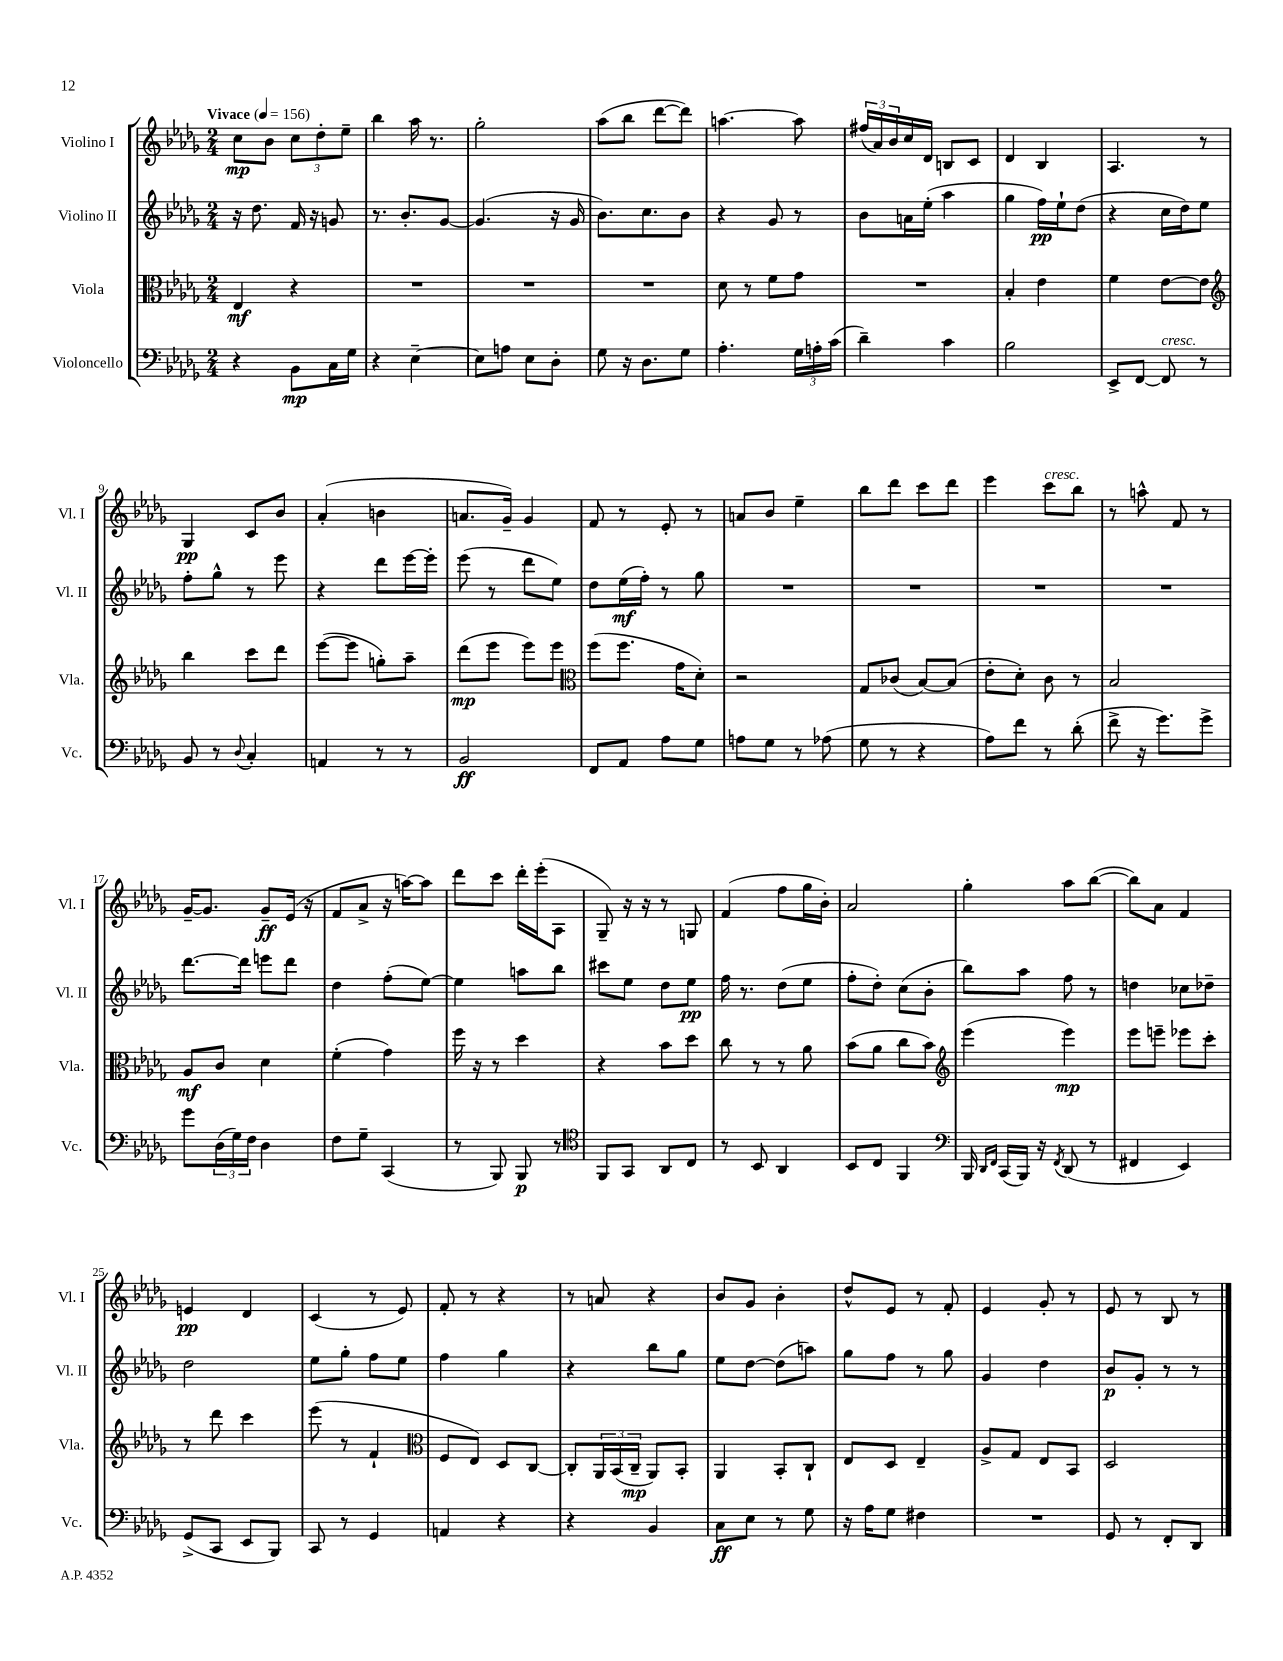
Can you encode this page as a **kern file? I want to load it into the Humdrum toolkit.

**kern	**dynam	**kern	**dynam	**kern	**dynam	**kern	**dynam
*part4	*part4	*part3	*part3	*part2	*part2	*part1	*part1
*staff4	*staff4	*staff3	*staff3	*staff2	*staff2	*staff1	*staff1
*I"Violoncello	*	*I"Viola	*	*I"Violino II	*	*I"Violino I	*
*I'Vc.	*	*I'Vla.	*	*I'Vl. II	*	*I'Vl. I	*
*clefF4	*	*clefC3	*	*clefG2	*	*clefG2	*
*k[b-e-a-d-g-]	*	*k[b-e-a-d-g-]	*	*k[b-e-a-d-g-]	*	*k[b-e-a-d-g-]	*
*M2/4	*	*M2/4	*	*M2/4	*	*M2/4	*
*MM156	*	*MM156	*	*MM156	*	*MM156	*
=1	=1	=1	=1	=1	=1	=1	=1
!	!	!	!	!	!	!LO:TX:a:B:t=Vivace	!
4r	.	4E-/	mf	16r	.	8cc\L	mp
.	.	.	.	8.dd-\	.	.	.
.	.	.	.	.	.	8b-\J	.
8BB-\L	mp	4r	.	16f/	.	12cc\L	.
.	.	.	.	16r	.	.	.
.	.	.	.	.	.	12dd-'\	.
16C\L	.	.	.	8gn/	.	.	.
.	.	.	.	.	.	12ee-~\J	.
16G-\JJ	.	.	.	.	.	.	.
=2	=2	=2	=2	=2	=2	=2	=2
4r	.	2r	.	8.r	.	4bb-\	.
.	.	.	.	8.b-'/L	.	.	.
[4E-~\	.	.	.	.	.	16aa-\	.
.	.	.	.	.	.	8.r	.
.	.	.	.	[8g-/J	.	.	.
=3	=3	=3	=3	=3	=3	=3	=3
8E-\L]	.	2r	.	(4.g-/]	.	2gg-'\	.
8An\J	.	.	.	.	.	.	.
8E-\L	.	.	.	.	.	.	.
8D-'\J	.	.	.	16r	.	.	.
.	.	.	.	16g-/	.	.	.
=4	=4	=4	=4	=4	=4	=4	=4
8G-\	.	2r	.	8.b-\L)	.	(8aa-\L	.
16r	.	.	.	.	.	8bb-\J	.
8.D-\L	.	.	.	8.cc\	.	.	.
.	.	.	.	.	.	[8ddd-\L	.
8G-\J	.	.	.	8b-\J	.	8ddd-\J])	.
=5	=5	=5	=5	=5	=5	=5	=5
4.A-'\	.	8d-\	.	4r	.	[4.aan\	.
.	.	8r	.	.	.	.	.
.	.	8f\L	.	8g-/	.	.	.
24G-\LL	.	8g-\J	.	8r	.	8aa\]	.
24An'\	.	.	.	.	.	.	.
(24c\JJ	.	.	.	.	.	.	.
=6	=6	=6	=6	=6	=6	=6	=6
4d-~\)	.	2r	.	8b-\L	.	(24ff#X/LL	.
.	.	.	.	.	.	24a-/)	.
.	.	.	.	.	.	24b-/	.
.	.	.	.	16an\L	.	16cc/	.
.	.	.	.	(16ee-'\JJ	.	16d-/JJ	.
4c\	.	.	.	4aa-\	.	8Bn/L	.
.	.	.	.	.	.	8c/J	.
=7	=7	=7	=7	=7	=7	=7	=7
2B-\	.	4B-'/	.	4gg-\	.	4d-/	.
.	.	4e-\	.	16ff\LL)	pp	4B-/	.
.	.	.	.	16ee-`\J	.	.	.
.	.	.	.	(8dd-\J	.	.	.
=8	=8	=8	=8	=8	=8	=8	=8
8EE-^/L	.	4f\	.	4r	.	4.A-/	.
[8FF/J	.	.	.	.	.	.	.
!LO:TX:a:i:t=cresc.	!	!	!	!	!	!	!
8FF/]	.	[8e-\L	.	16cc\LL	.	.	.
.	.	.	.	16dd-\J)	.	.	.
8r	.	8e-\J]	.	8ee-\J	.	8r	.
!!LO:LB:g=z
=9	=9	=9	=9	=9	=9	=9	=9
*	*	*clefG2	*	*	*	*	*
8BB-/	.	4bb-\	.	8ff'\L	.	4G-/	pp
8r	.	.	.	8gg-^^\J	.	.	.
8qqD-/	.	.	.	.	.	.	.
4C'/	.	8ccc\L	.	8r	.	8c/L	.
.	.	8ddd-\J	.	8eee-\	.	8b-/J	.
=10	=10	=10	=10	=10	=10	=10	=10
4AAn/	.	([8eee-\L	.	4r	.	(4a-'/	.
.	.	8eee-\J]	.	.	.	.	.
8r	.	8ggn'\L)	.	8ddd-\L	.	4bn\	.
8r	.	8aa-~\J	.	[16eee-\L	.	.	.
.	.	.	.	16eee-'\JJ]	.	.	.
=11	=11	=11	=11	=11	=11	=11	=11
2BB-/	ff	(8ddd-\L	mp	(8eee-\	.	8.an/L	.
.	.	8eee-\J	.	8r	.	.	.
.	.	.	.	.	.	16g-~/Jk)	.
.	.	8eee-\L)	.	8ddd-\L	.	4g-/	.
.	.	8eee-\J	.	8ee-\J)	.	.	.
=12	=12	=12	=12	=12	=12	=12	=12
*	*	*clefC3	*	*	*	*	*
8FF/L	.	(8ff\L	.	8dd-\L	.	8f/	.
8AA-/J	.	8.ff\J	.	(16ee-\L	mf	8r	.
.	.	.	.	16ff'\JJ)	.	.	.
8A-\L	.	.	.	8r	.	8e-'/	.
.	.	16g-\KL	.	.	.	.	.
8G-\J	.	8d-'\J)	.	8gg-\	.	8r	.
=13	=13	=13	=13	=13	=13	=13	=13
8An\L	.	2r	.	2r	.	8an/L	.
8G-\J	.	.	.	.	.	8b-/J	.
8r	.	.	.	.	.	4ee-~\	.
(8A-X\	.	.	.	.	.	.	.
=14	=14	=14	=14	=14	=14	=14	=14
8G-\	.	8G-/L	.	2r	.	8bb-\L	.
8r	.	(8c-X/J	.	.	.	8ddd-\J	.
4r	.	[8B-/L)	.	.	.	8ccc\L	.
.	.	(8B-/J]	.	.	.	8ddd-\J	.
=15	=15	=15	=15	=15	=15	=15	=15
8A-\L)	.	8e-'\L	.	2r	.	4eee-\	.
8f\J	.	8d-'\J)	.	.	.	.	.
!	!	!	!	!	!	!LO:TX:a:i:t=cresc.	!
8r	.	8c\	.	.	.	8ccc\L	.
(8d-'\	.	8r	.	.	.	8bb-\J	.
=16	=16	=16	=16	=16	=16	=16	=16
8f^\	.	2B-/	.	2r	.	8r	.
16r	.	.	.	.	.	8aan^^\	.
8.g-\L)	.	.	.	.	.	.	.
.	.	.	.	.	.	8f/	.
8g-^\J	.	.	.	.	.	8r	.
!!LO:LB:g=z
=17	=17	=17	=17	=17	=17	=17	=17
8g-\L	.	8A-/L	mf	[8.ddd-\L	.	[16g-~/KL	.
.	.	.	.	.	.	8.g-/J]	.
(24D-\L	.	8c/J	.	.	.	.	.
24G-\)	.	.	.	.	.	.	.
.	.	.	.	16ddd-\Jk]	.	.	.
24F\JJ	.	.	.	.	.	.	.
4D-\	.	4d-\	.	8eeen\L	.	8g-~/L	ff
.	.	.	.	8ddd-\J	.	(16e-/Jk	.
.	.	.	.	.	.	16r	.
=18	=18	=18	=18	=18	=18	=18	=18
8F\L	.	(4f'\	.	4dd-\	.	8f/L	.
8G-~\J	.	.	.	.	.	8a-^/J	.
(4CC/	.	4g-\)	.	(8ff'\L	.	16r	.
.	.	.	.	.	.	[16aan\KL)	.
.	.	.	.	[8ee-\J)	.	8aa\J]	.
=19	=19	=19	=19	=19	=19	=19	=19
8r	.	16ff\	.	4ee-\]	.	8ddd-\L	.
.	.	16r	.	.	.	.	.
8BBB-/)	.	8r	.	.	.	8ccc\J	.
8BBB-/	p	4dd-\	.	8aan\L	.	16ddd-'\LL	.
.	.	.	.	.	.	(16eee-'\J	.
8r	.	.	.	8bb-\J	.	8A-\J	.
=20	=20	=20	=20	=20	=20	=20	=20
*clefC4	*	*	*	*	*	*	*
8FF/L	.	4r	.	8ccc#X\L	.	8G-~/)	.
8GG-/J	.	.	.	8ee-\J	.	16r	.
.	.	.	.	.	.	16r	.
8AA-/L	.	8b-\L	.	8dd-\L	.	8r	.
8C/J	.	8dd-\J	.	8ee-\J	pp	8Gn/	.
=21	=21	=21	=21	=21	=21	=21	=21
8r	.	8cc\	.	16ff\	.	(4f/	.
.	.	.	.	8.r	.	.	.
8BB-/	.	8r	.	.	.	.	.
4AA-/	.	8r	.	(8dd-\L	.	8ff\L	.
.	.	8a-\	.	8ee-\J	.	16gg-\L	.
.	.	.	.	.	.	16b-'\JJ)	.
=22	=22	=22	=22	=22	=22	=22	=22
8BB-/L	.	(8b-\L	.	8ff'\L	.	2a-/	.
8C/J	.	8a-\J	.	8dd-'\J)	.	.	.
4FF/	.	8cc\L	.	(8cc\L	.	.	.
.	.	8b-\J)	.	8b-'\J	.	.	.
=23	=23	=23	=23	=23	=23	=23	=23
*clefF4	*	*clefG2	*	*	*	*	*
16BBB-/	.	(4eee-\	.	8bb-\L)	.	4gg-'\	.
16qqDD-/LL	.	.	.	.	.	.	.
16qqFF/JJ	.	.	.	.	.	.	.
(16CC/LL	.	.	.	.	.	.	.
16BBB-/JJ)	.	.	.	8aa-\J	.	.	.
16r	.	.	.	.	.	.	.
8qFF/	.	.	.	.	.	.	.
(8DD-/	.	4eee-\)	mp	8ff\	.	8aa-\L	.
8r	.	.	.	8r	.	([8bb-\J	.
=24	=24	=24	=24	=24	=24	=24	=24
4FF#X/	.	8eee-\L	.	4ddn\	.	8bb-\L])	.
.	.	8eeen~\J	.	.	.	8a-\J	.
4EE-/)	.	8eee-X\L	.	8cc-X\L	.	4f/	.
.	.	8ccc'\J	.	8dd-X~\J	.	.	.
!!LO:LB:g=z
=25	=25	=25	=25	=25	=25	=25	=25
(8GG-^/L	.	8r	.	2dd-\	.	4en/	pp
8CC/J	.	8ddd-\	.	.	.	.	.
8EE-/L	.	4ccc\	.	.	.	4d-/	.
8BBB-/J)	.	.	.	.	.	.	.
=26	=26	=26	=26	=26	=26	=26	=26
8CC/	.	(8eee-\	.	8ee-\L	.	(4c/	.
8r	.	8r	.	8gg-'\J	.	.	.
4GG-/	.	4f`/	.	8ff\L	.	8r	.
.	.	.	.	8ee-\J	.	8e-/)	.
=27	=27	=27	=27	=27	=27	=27	=27
*	*	*clefC3	*	*	*	*	*
4AAn/	.	8F/L	.	4ff\	.	8f'/	.
.	.	8E-/J)	.	.	.	8r	.
4r	.	8D-/L	.	4gg-\	.	4r	.
.	.	[8C/J	.	.	.	.	.
=28	=28	=28	=28	=28	=28	=28	=28
4r	.	8C'/L]	.	4r	.	8r	.
.	.	24AA-/L	.	.	.	8an/	.
.	.	(24BB-/	.	.	.	.	.
.	.	24C~/JJ	mp	.	.	.	.
4BB-/	.	8AA-/L)	.	8bb-\L	.	4r	.
.	.	8BB-'/J	.	8gg-\J	.	.	.
=29	=29	=29	=29	=29	=29	=29	=29
8C\L	ff	4AA-/	.	8ee-\L	.	8b-/L	.
8E-\J	.	.	.	[8dd-\J	.	8g-/J	.
8r	.	8BB-'/L	.	(8dd-\L]	.	4b-'\	.
8G-\	.	8C`/J	.	8aan\J)	.	.	.
=30	=30	=30	=30	=30	=30	=30	=30
16r	.	8E-/L	.	8gg-\L	.	8dd-^^/L	.
16A-\KL	.	.	.	.	.	.	.
8G-\J	.	8D-/J	.	8ff\J	.	8e-/J	.
4F#X\	.	4E-~/	.	8r	.	8r	.
.	.	.	.	8gg-\	.	8f'/	.
=31	=31	=31	=31	=31	=31	=31	=31
2r	.	8A-^/L	.	4g-/	.	4e-/	.
.	.	8G-/J	.	.	.	.	.
.	.	8E-/L	.	4dd-\	.	8g-'/	.
.	.	8BB-/J	.	.	.	8r	.
=32	=32	=32	=32	=32	=32	=32	=32
8GG-/	.	2D-/	.	8b-/L	p	8e-/	.
8r	.	.	.	8g-'/J	.	8r	.
8FF'/L	.	.	.	8r	.	8B-/	.
8DD-/J	.	.	.	8r	.	8r	.
==	==	==	==	==	==	==	==
*-	*-	*-	*-	*-	*-	*-	*-
